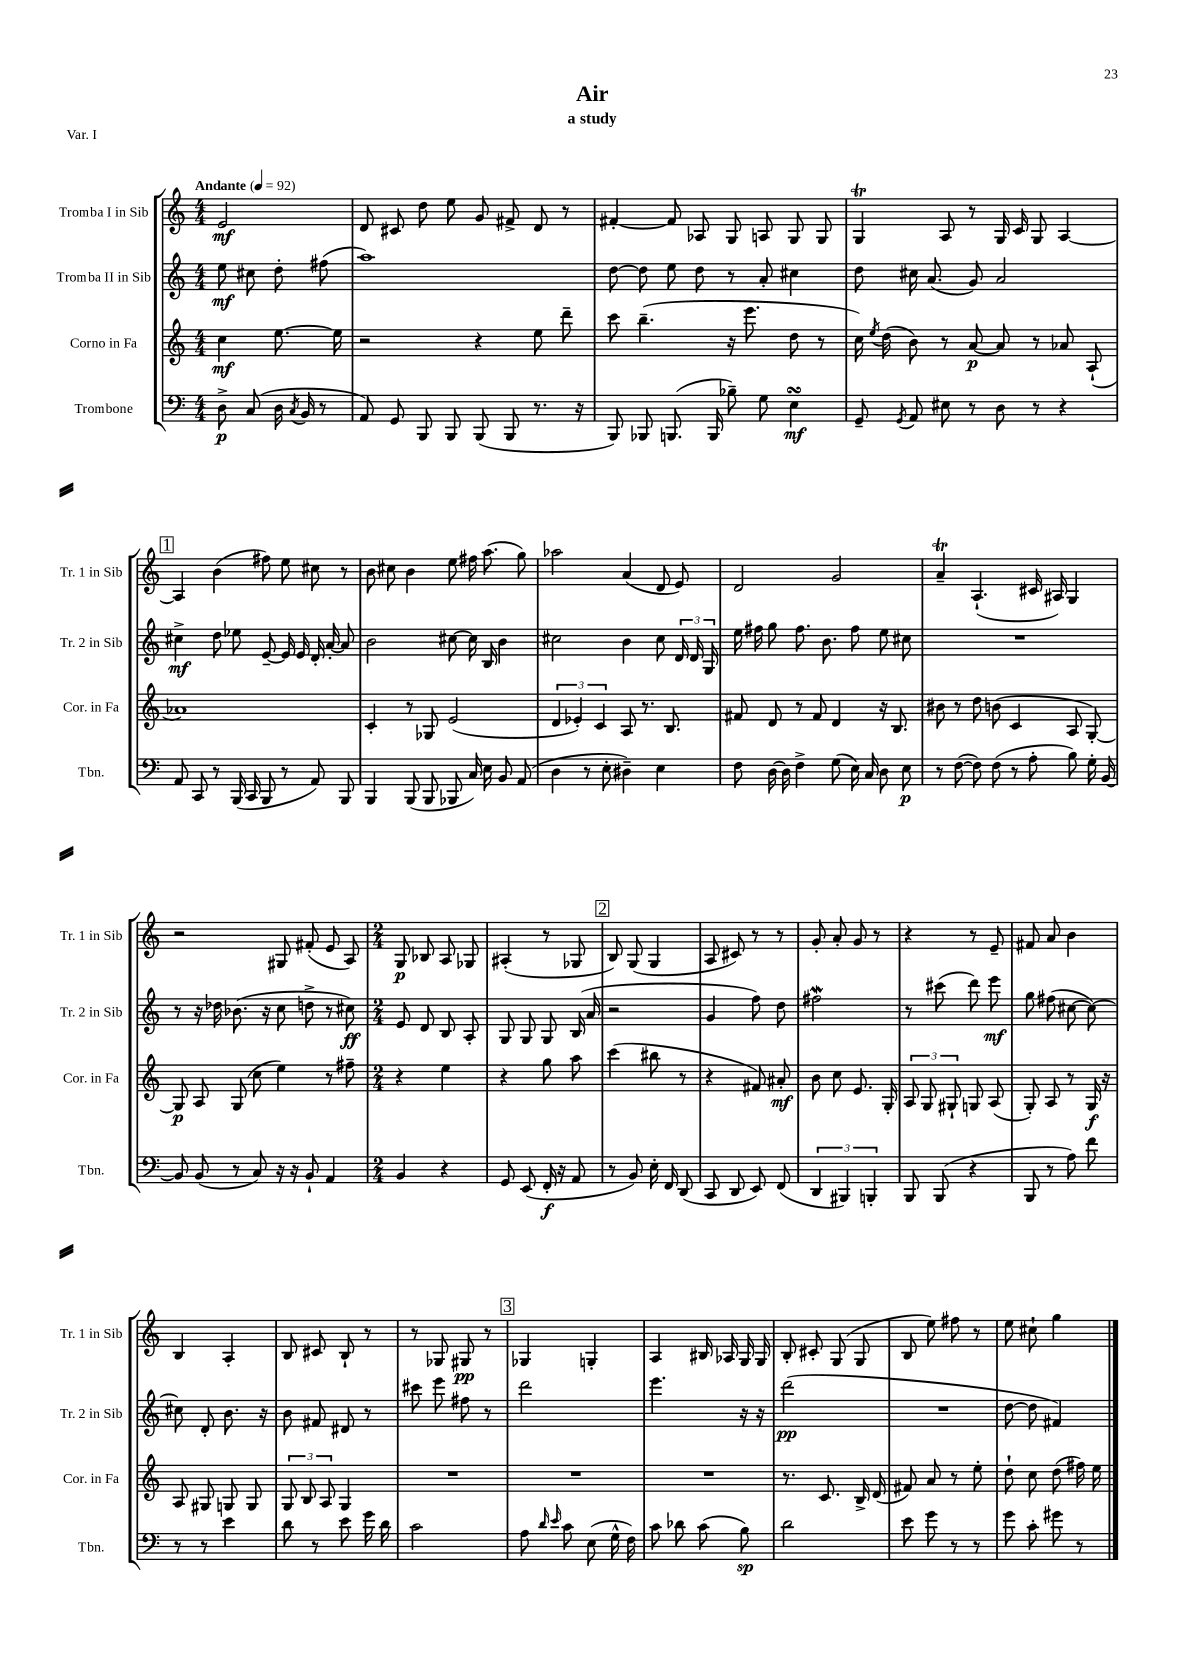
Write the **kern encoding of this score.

**kern	**kern	**kern	**kern
*staff4	*staff3	*staff2	*staff1
*clefF4	*clefG2	*clefG2	*clefG2
*k[]	*k[]	*k[]	*k[]
*M4/4	*M4/4	*M4/4	*M4/4
*MM92	*MM92	*MM92	*MM92
8D^	4cc	8ee	2e
(8C	.	8cc#	.
16D	[8.ee	8dd'	.
8qC	.	.	.
16BB	.	.	.
8r	.	(8ff#	.
.	16ee]	.	.
=	=	=	=
8AA)	2r	1aa)	8d
8GG	.	.	8c#
8BBB	.	.	8dd
8BBB	.	.	8ee
(8BBB	4r	.	8g
8BBB	.	.	8f#^
8.r	8ee	.	8d
.	8ddd~	.	8r
16r	.	.	.
=	=	=	=
8BBB)	8ccc	[8dd	[4f#'
8BBB-	(4.bb~	8dd]	.
(8.BBB	.	8ee	8f#]
.	.	8dd	8A-
16BBB	.	.	.
8B-~)	16r	8r	8G
.	8.eee	.	.
8G	.	8a'	8A
4E	8dd	4cc#	8G
.	8r	.	8G
=	=	=	=
8GG~	16cc)	8dd	4G
.	8qee	.	.
.	(16dd	.	.
8qGG	.	.	.
8AA	8b)	16cc#	.
.	.	(8.a	.
8E#	8r	.	8A
8r	[8a	8g)	8r
8D	8a]	2a	16G
.	.	.	16c
8r	8r	.	8G
4r	8a-	.	[4A
.	(8A`	.	.
=	=	=	=
8AA	1a-)	4cc#^	4A]
8CC	.	.	.
8r	.	8dd	(4b
(16BBB	.	8ee-	.
16CC	.	.	.
8BBB	.	[8e~	8ff#)
8r	.	16e]	8ee
.	.	16e	.
8AA)	.	16d'	8cc#
.	.	[16a'	.
8BBB	.	8a]	8r
=	=	=	=
4BBB	4c'	2b	8b
.	.	.	8cc#
(8BBB	8r	.	4b
8BBB	8G-	.	.
8BBB-	(2e	[8cc#	8ee
16C)	.	16cc#]	16ff#
16E	.	16B	(8.aa
8BB	.	4b	.
(8AA	.	.	8gg)
=	=	=	=
4D	6d	2cc#	2aa-
.	6e-')	.	.
8r	.	.	.
.	6c	.	.
8E'	.	.	.
4D#~)	8A	4b	(4a
.	8.r	.	.
4E	.	8cc#	8d
.	8.B	.	.
.	.	24d	8e)
.	.	24d	.
.	.	24G	.
=	=	=	=
8F	8f#	16ee	2d
.	.	16ff#	.
[16D	8d	8gg	.
16D]	.	.	.
4F^	8r	8.ff#	.
.	8f#	.	.
.	.	8.b	.
(8G	4d	.	2g
16E)	.	8ff#	.
16C	.	.	.
8D	16r	8ee	.
.	8.B	.	.
8E	.	8cc#	.
=	=	=	=
8r	8b#	1r	4a~
([8F	8r	.	.
8F])	8dd	.	(4.A`
(8F	(8b	.	.
8r	4c	.	.
8A'	.	.	16c#
.	.	.	16A#)
8B)	8A	.	4G
16G'	[8G')	.	.
[16BB	.	.	.
=	=	=	=
8BB]	8G]	8r	2r
(8BB	8A	16r	.
.	.	16dd-	.
8r	(8G	(8.b-	.
8C)	8cc	.	.
.	.	16r	.
16r	4ee)	8cc	8G#
16r	.	.	.
8BB`	.	8dd^	(8f#'
4AA	8r	8r	8e
.	8ff#~	8cc#)	8A)
=	=	=	=
*M2/4	*M2/4	*M2/4	*M2/4
4BB	4r	8e	8G
.	.	8d	8B-
4r	4ee	8B	8A
.	.	8A'	8G-
=	=	=	=
8GG	4r	8G	(4A#'
(8EE	.	8G	.
16FF'	8gg	8G	8r
16r	.	.	.
8AA	8aa	(16B	8G-
.	.	16a	.
=	=	=	=
8r	(4ccc	2r	8B)
8BB)	.	.	(8G
16E'	8bb#	.	4G
16FF	.	.	.
(8DD	8r	.	.
=	=	=	=
8CC	4r	4g	8A
8DD	.	.	8c#)
8EE)	8f#)	8ff)	8r
(8FF	8a#'	8dd	8r
=	=	=	=
6DD	8b	2ff#	8g'
.	8cc	.	8a'
6BBB#)	.	.	.
.	8.e	.	8g
6BBB'	.	.	.
.	.	.	8r
.	16G'	.	.
=	=	=	=
8BBB	12A	8r	4r
.	12G	.	.
(8BBB	.	(8ccc#	.
.	12G#`	.	.
4r	8G	8ddd)	8r
.	(8A	8eee	8e~
=	=	=	=
8BBB	8G')	8gg	8f#
8r	8A	(8ff#	8a
8A)	8r	[8cc#	4b
8f	16G	8cc#_)	.
.	16r	.	.
=	=	=	=
8r	8A	8cc#]	4B
8r	8G#	8d'	.
4e	8G	8.b	4A'
.	8G	.	.
.	.	16r	.
=	=	=	=
8d	12G	8b	8B
.	12B	.	.
8r	.	8f#	8c#
.	12A	.	.
8e	4G	8d#	8B`
16g	.	8r	8r
16d	.	.	.
=	=	=	=
2c	2r	8ccc#	8r
.	.	8eee	8G-
.	.	8ff#	8G#
.	.	8r	8r
=	=	=	=
8A	2r	2ddd	4G-
16qqd	.	.	.
16qqe	.	.	.
8c	.	.	.
(8E	.	.	4G'
16G^^	.	.	.
16F)	.	.	.
=	=	=	=
8c	2r	4.eee	4A
8d-	.	.	.
(8c	.	.	16B#
.	.	.	16A-
8B)	.	16r	16G
.	.	16r	16G
=	=	=	=
2d	8.r	(2ddd	8B'
.	.	.	8c#'
.	8.c	.	.
.	.	.	(8G
.	16B^	.	8G
.	(16d	.	.
=	=	=	=
8e	8f#)	2r	8B
8g	8a	.	8ee)
8r	8r	.	8ff#
8r	8ee'	.	8r
=	=	=	=
8g	8dd`	[8dd	8ee
8c'	8cc	8dd]	8cc#`
8g#	(8dd	4f#)	4gg
8r	16ff#)	.	.
.	16ee	.	.
==	==	==	==
*-	*-	*-	*-
